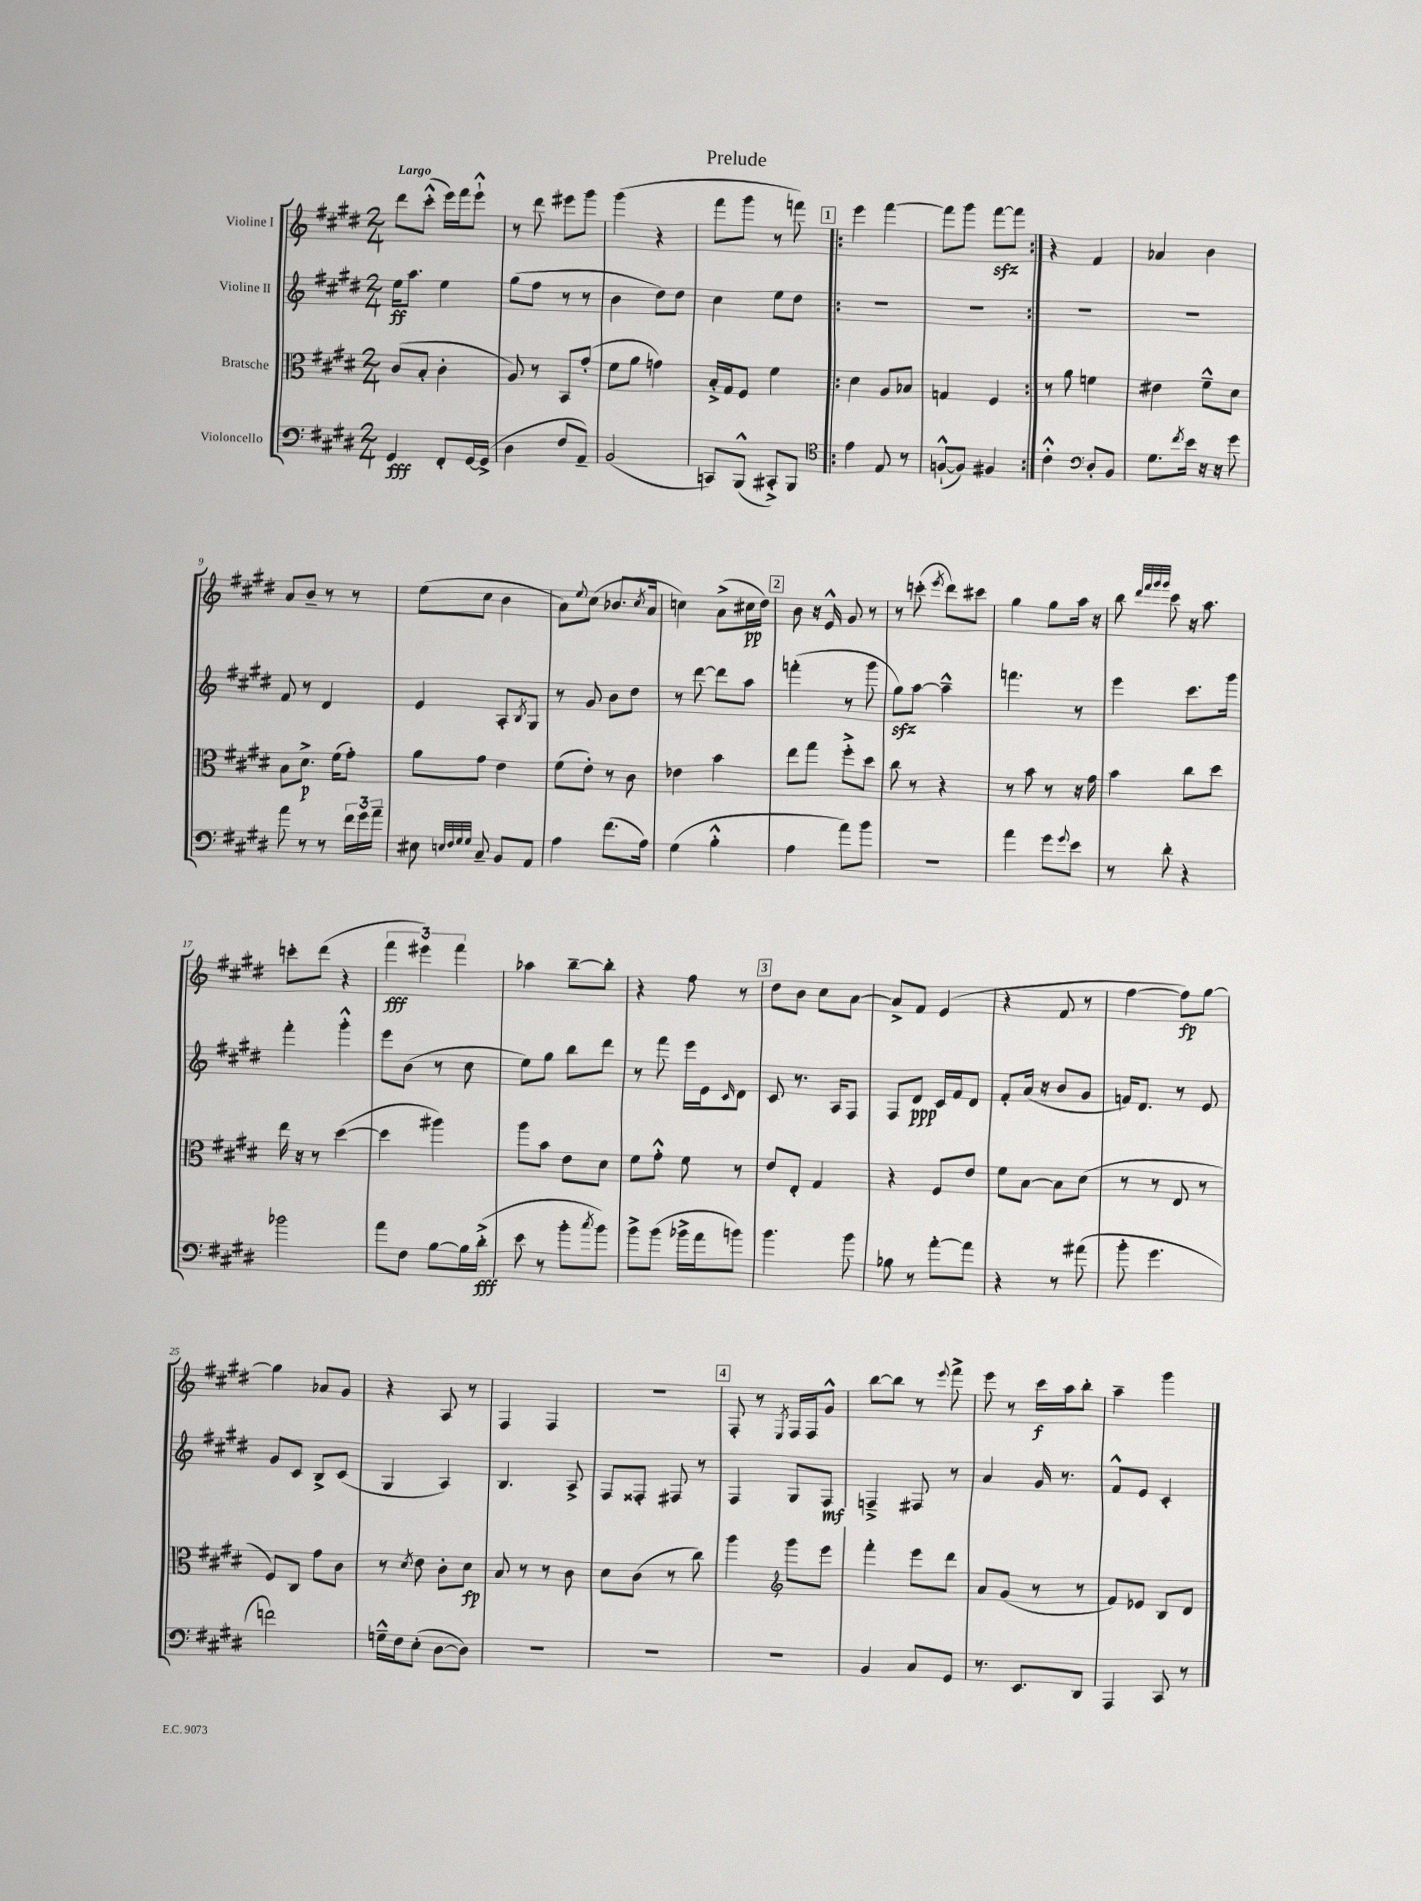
\header { title = "Prelude" }
<<
\new StaffGroup <<
\new Staff = "s0" \with { instrumentName = "Violine I" } {
    \clef treble \key e \major \numericTimeSignature \time 2/4 \tempo "Largo"
    dis'''8 cis'''8-.-^( e'''16) fis'''16 e'''8-!-^ |
    r8 dis'''8 eis'''8 gis'''8 |
    gis'''4( r4 |
    fis'''8 gis'''8 r8 f'''8) |
    \repeat volta 2 { \mark \markup { \box "1" } e'''4 fis'''4~ |
    fis'''8 gis'''8 fis'''8~\sfz fis'''8 | }
    r4 fis'4 |
    aes'4 b'4 |
    a'8 b'8-- r8 r8 |
    e''8( cis''8 b'4 |
    a'8) \appoggiatura { e''8 } cis''8( bes'8. \acciaccatura { cis''8 } a'16 |
    c''4) a'8->( cis''16\pp dis''16) |
    \mark \markup { \box "2" } b'8 r16 e'16-^ gis'8 r8 |
    r8 c'''8-.( \acciaccatura { e'''8 } dis'''8) cis'''8 |
    gis''4 gis''8 a''16 r16 |
    b''8 \grace { dis'''32 fis'''32 gis'''32 gis'''32 } cis'''8 r16 a''8. |
    c'''8-. dis'''8( r4 |
    \tuplet 3/2 { fis'''4\fff eis'''4) fis'''4 } |
    aes''4 b''8~-- b''8-. |
    r4 fis''8 r8 |
    \mark \markup { \box "3" } dis''8 b'8 cis''8 a'8~ |
    a'8-> fis'8 e'4( |
    r4 fis'8 r8 |
    fis''4~ fis''8\fp) gis''8~ |
    gis''4 aes'8 gis'8 |
    r4 a8 r8 |
    fis4 fis4 |
    r2 |
    \mark \markup { \box "4" } fis8-. r8 \acciaccatura { e8 } fis16 fis16 gis'8-^ |
    b''8~ b''8 r8 \appoggiatura { e'''8 } fis'''8-> |
    e'''8 r8 cis'''16\f a''16 b''8-. |
    a''4-- gis'''4 \bar "|." |
}
\new Staff = "s1" \with { instrumentName = "Violine II" } {
    \clef treble \key e \major \numericTimeSignature \time 2/4
    e''16\ff a''8. e''4 |
    gis''8( fis''8 r8 r8 |
    b'4 dis''8) dis''8 |
    cis''4 e''8 dis''8 |
    \repeat volta 2 { \mark \markup { \box "1" } R2 |
    R2 | }
    R2 |
    R2 |
    fis'8 r8 dis'4 |
    e'4 a8-. \acciaccatura { b8 } gis8 |
    r8 gis'8 b'8 dis''8 |
    r8 dis'''8~ dis'''8 a''8 |
    \mark \markup { \box "2" } f'''4-.( r8 gis'''8 |
    gis''8\sfz) a''8~ a''4---^ |
    f'''4. r8 |
    e'''4 cis'''8. gis'''16 |
    fis'''4-. gis'''4-.-^ |
    e'''8 b'8( r8 cis''8 |
    e''8) gis''8 b''8 dis'''8 |
    r8 fis'''8 e'''16 e'16 \grace { cis'16 } dis'8 |
    \mark \markup { \box "3" } cis'8 r8. a16 fis8 |
    fis8 dis'8\ppp cis'16 fis'16 dis'8 |
    fis'8-. a'16( r16 b'8 gis'8 |
    f'16) dis'8. r8 e'8 |
    gis'8 cis'8 b8-> cis'8( |
    gis4 a4) |
    b4. a8-> |
    fis8 fisis8-. fis8 r8 |
    \mark \markup { \box "4" } fis4 gis8 fis8\mf |
    f4---> fis8 r8 |
    a'4 gis'16 r8. |
    fis'8-^ e'8 cis'4-. \bar "|." |
}
\new Staff = "s2" \with { instrumentName = "Bratsche" } {
    \clef alto \key e \major \numericTimeSignature \time 2/4
    cis'8( b8-. cis'4-. |
    a8) r8 b,8 gis'8-.( |
    fis'8 a'8 g'4) |
    b16-.-> gis16 fis8 fis'4 |
    \repeat volta 2 { \mark \markup { \box "1" } dis'4 a8 bes8 |
    g4 fis4 | }
    r8 a'8 f'4 |
    eis'4 fis'8---^ dis'8 |
    b8 dis'8.->\p fis'16( gis'8-.) |
    a'8 gis'8 e'4 |
    fis'8( e'8-.) r8 cis'8 |
    ees'4 b'4 |
    \mark \markup { \box "2" } e''8 gis''8 fis''8-.-> dis''8 |
    cis''8 r8 r4 |
    r8 b'8 r8 r16 gis'16 |
    b'4 cis''8 dis''8 |
    e''16 r16 r8 dis''4~( |
    dis''4 ais''4) |
    a''8 b'8 e'8 dis'8 |
    fis'8 gis'8-.-^ fis'8 r8 |
    \mark \markup { \box "3" } e'8 e8-. gis4 |
    r4 fis8 e'8 |
    fis'8 b8~ b8 dis'8( |
    r8 r8 e8 r8 |
    fis8) cis8 gis'8 cis'8 |
    r8 \acciaccatura { dis'8 } e'8 cis'8-. dis'8\fp |
    b8 r8 r8 cis'8 |
    dis'8 cis'8( r8 cis''8) |
    \mark \markup { \box "4" } a''4 \clef treble gis'''8 e'''8 |
    fis'''4-. e'''8 dis'''8 |
    a'8 gis'8( r8 r8 |
    fis'8) ees'8 b8 dis'8 \bar "|." |
}
\new Staff = "s3" \with { instrumentName = "Violoncello" } {
    \clef bass \key e \major \numericTimeSignature \time 2/4
    gis,4\fff fis,8-. gis,16~ gis,16->( |
    dis4 fis8 a,8--) |
    b,2( |
    c,8) b,,8-^( cis,8-.->) b,,8 |
    \repeat volta 2 { \mark \markup { \box "1" } \clef tenor e'4 e8 r8 |
    f8~-!-^( f8) fis4 | }
    cis'4-.-^ \clef bass dis8-. b,8 |
    gis8. \acciaccatura { fis'8 } e'16 r16 r16 gis'8 |
    a'8 r8 r8 \tuplet 3/2 { fis'16 gis'16 a'16-- } |
    eis8 \grace { e32 fis32 gis32 gis32 } cis8-- b,8 a,8 |
    a4 fis'8.( a16) |
    gis4( b4-.-^ |
    \mark \markup { \box "2" } a4 a'8) b'8 |
    r2 |
    a'4 gis'8 \appoggiatura { gis'8 } e'8 |
    r8 dis'8-. r4 |
    bes'2 |
    a'8 fis8 b8~ b16 dis'16-.->\fff( |
    e'8 r8 b'8-. \acciaccatura { cis''8 } b'8) |
    b'8-> b'8( bes'16-> a'16 b'8) |
    \mark \markup { \box "3" } b'4. b'8 |
    bes8 r8 a'8~-. a'8 |
    r4 r8 ais'8( |
    b'8-. gis'4. |
    f'2) |
    g16---^ fis16 e8-.( dis8~ dis8) |
    R2 |
    R2 |
    \mark \markup { \box "4" } R2 |
    b,4 cis8 gis,8 |
    r8. e,8. dis,8 |
    a,,4 cis,8 r8 \bar "|." |
}
>>
>>
